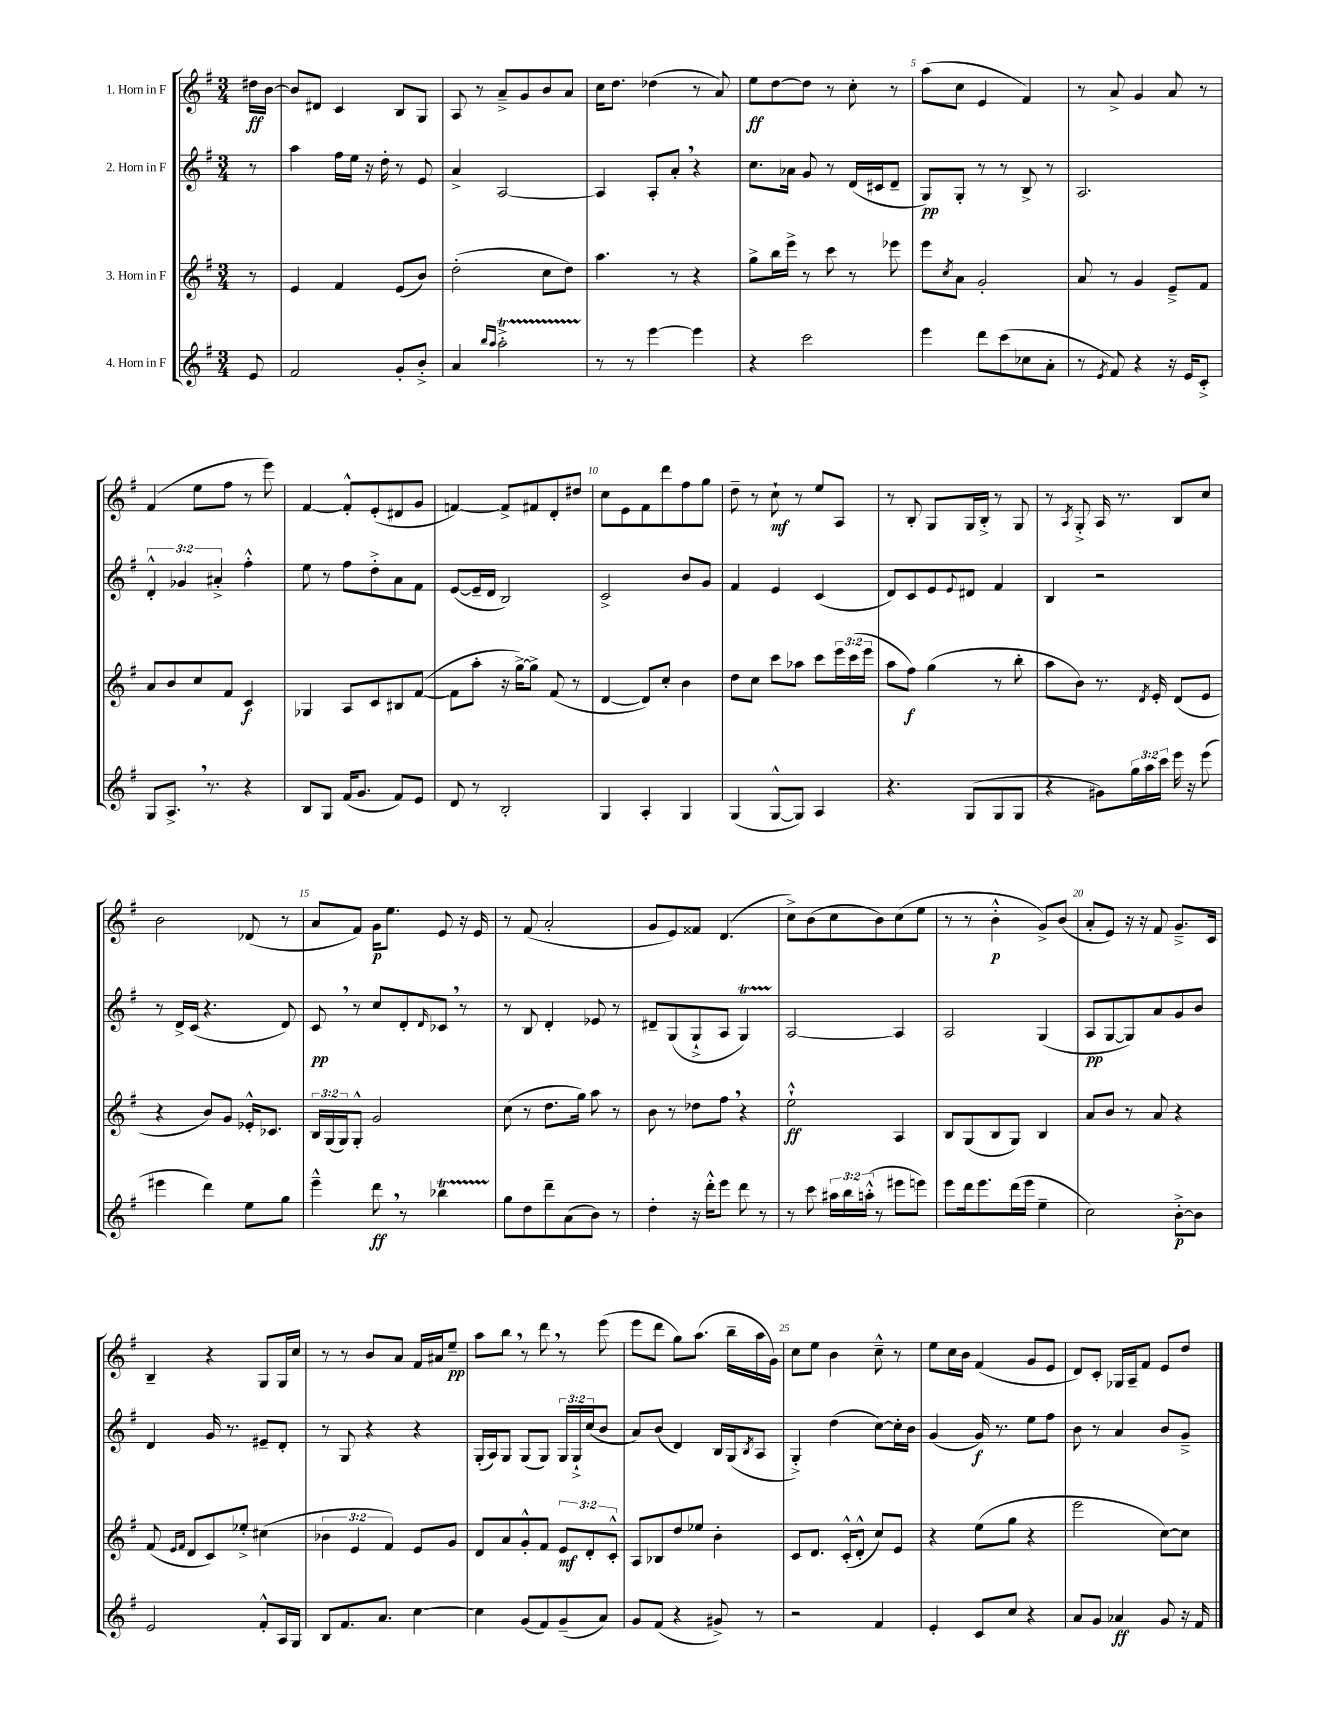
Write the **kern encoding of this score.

**kern	**dynam	**kern	**dynam	**kern	**dynam	**kern	**dynam
*part4	*part4	*part3	*part3	*part2	*part2	*part1	*part1
*staff4	*staff4	*staff3	*staff3	*staff2	*staff2	*staff1	*staff1
*I"4. Horn in F	*	*I"3. Horn in F	*	*I"2. Horn in F	*	*I"1. Horn in F	*
*clefG2	*	*clefG2	*	*clefG2	*	*clefG2	*
*k[f#]	*	*k[f#]	*	*k[f#]	*	*k[f#]	*
*M3/4	*	*M3/4	*	*M3/4	*	*M3/4	*
=	=	=	=	=	=	=	=
8e/	.	8r	.	8r	.	16dd#X\LL	ff
.	.	.	.	.	.	[16b\JJ	.
=1	=1	=1	=1	=1	=1	=1	=1
2f#/	.	4e/	.	4aa\	.	8b/L]	.
.	.	.	.	.	.	8d#X/J	.
.	.	4f#/	.	16ff#\LL	.	4c/	.
.	.	.	.	16ee\JJ	.	.	.
.	.	.	.	16r	.	.	.
.	.	.	.	16dd'\	.	.	.
8g'/L	.	(8e/L	.	8r	.	8B/L	.
8b'^/J	.	8b/J)	.	8e/	.	8G/J	.
=2	=2	=2	=2	=2	=2	=2	=2
4a/	.	(2dd'\	.	4a^/	.	8A/	.
.	.	.	.	.	.	8r	.
16qqbb/LL	.	.	.	.	.	.	.
16qqaa/JJ	.	.	.	.	.	.	.
2aaT'^\	.	.	.	[2A/	.	8a~^/L	.
.	.	.	.	.	.	8g/	.
.	.	8cc\L	.	.	.	8b/	.
.	.	8dd\J)	.	.	.	8a/J	.
=3	=3	=3	=3	=3	=3	=3	=3
8r	.	4.aa\	.	4A/]	.	16cc\KL	.
.	.	.	.	.	.	8.dd\J	.
8r	.	.	.	.	.	.	.
[4eee\	.	.	.	8A'/L	.	(4dd-X\	.
.	.	8r	.	8a',/J	.	.	.
4eee\]	.	4r	.	4r	.	8r	.
.	.	.	.	.	.	8a/)	.
=4	=4	=4	=4	=4	=4	=4	=4
4r	.	8gg^\L	.	8.cc\L	.	8ee\L	ff
.	.	16bb\L	.	.	.	[8dd\	.
.	.	16eee^\JJ	.	16a-X\Jk	.	.	.
2ccc\	.	8r	.	8g/	.	8dd\J]	.
.	.	8ccc\	.	8r	.	8r	.
.	.	8r	.	(16d/LL	.	8cc'\	.
.	.	.	.	16c#X/J	.	.	.
.	.	8eee-X\	.	8d~/J	.	8r	.
=5	=5	=5	=5	=5	=5	=5	=5
4eee\	.	8eee\L	.	8G/L)	pp	(8aa\L	.
.	.	8qcc/	.	.	.	.	.
.	.	8a\J	.	8G'/J	.	8cc\J	.
8ddd\L	.	2g'/	.	8r	.	4e/	.
(8ccc\	.	.	.	8r	.	.	.
8cc-X\	.	.	.	8B^/	.	4f#/)	.
8a'\J	.	.	.	8r	.	.	.
=6	=6	=6	=6	=6	=6	=6	=6
8r	.	8a/	.	2.A/	.	8r	.
8qe/	.	.	.	.	.	.	.
8f#/)	.	8r	.	.	.	8a^/	.
4r	.	4g/	.	.	.	4g/	.
16r	.	8e~^/L	.	.	.	8a/	.
16e/KL	.	.	.	.	.	.	.
8c'^/J	.	8f#/J	.	.	.	8r	.
!!LO:LB:g=z
=7	=7	=7	=7	=7	=7	=7	=7
8G/L	.	8a/L	.	6d'^^/	.	(4f#/	.
8.A^,/J	.	8b/	.	.	.	.	.
.	.	.	.	6g-X/	.	.	.
.	.	8cc/	.	.	.	8ee\L	.
8.r	.	.	.	.	.	.	.
.	.	.	.	6a#X'^/	.	.	.
.	.	8f#/J	.	.	.	8ff#\J	.
4r	.	4c/	f	4ff#'^^\	.	8r	.
.	.	.	.	.	.	8eee\)	.
=8	=8	=8	=8	=8	=8	=8	=8
8B/L	.	4G-X/	.	8ee\	.	[4f#/	.
8G/J	.	.	.	8r	.	.	.
(16f#/KL	.	8A/L	.	8ff#\L	.	8f#'^^/L]	.
8.g/J	.	.	.	.	.	.	.
.	.	8c/	.	8dd'^\	.	(8e'/	.
8f#/L)	.	8B#X/	.	8a\	.	8d#X/	.
8e/J	.	([8f#/J	.	8f#\J	.	8g/J	.
=9	=9	=9	=9	=9	=9	=9	=9
8d/	.	8f#\L]	.	([8e/L	.	[4fn/)	.
8r	.	8aa'\J	.	16e~/L]	.	.	.
.	.	.	.	16d/JJ	.	.	.
2B'/	.	16r	.	2B/)	.	8f^/L]	.
.	.	[16gg^\KL)	.	.	.	.	.
.	.	8gg^\J]	.	.	.	8f#X/	.
.	.	(8f#/	.	.	.	8d'/	.
.	.	8r	.	.	.	8dd#X/J	.
=10	=10	=10	=10	=10	=10	=10	=10
4G/	.	[4d/	.	2c^/	.	8cc\L	.
.	.	.	.	.	.	8e\	.
4A'/	.	8d/L])	.	.	.	8f#\	.
.	.	8cc'/J	.	.	.	8ddd\	.
4G/	.	4b\	.	8b/L	.	8ff#\	.
.	.	.	.	8g/J	.	8gg\J	.
=11	=11	=11	=11	=11	=11	=11	=11
(4G/	.	8dd\L	.	4f#/	.	8dd~\	.
.	.	8cc\J	.	.	.	8r	.
[8G^^/L	.	8ccc\L	.	4e/	.	8cc`\	mf
8G/J])	.	8aa-X\J	.	.	.	8r	.
4A/	.	8ccc\L	.	(4c/	.	8ee/L	.
.	.	24eee\L	.	.	.	8A/J	.
.	.	(24ccc\	.	.	.	.	.
.	.	24eee\JJ	.	.	.	.	.
=12	=12	=12	=12	=12	=12	=12	=12
4.r	.	8aa\L	.	8d/L)	.	8r	.
.	.	8ff#\J)	f	8c/	.	8B'/	.
.	.	(4gg\	.	8e/	.	8G/L	.
.	.	.	.	8qqe/	.	.	.
(8G/L	.	.	.	8d#X/J	.	16G/L	.
.	.	.	.	.	.	16B'^/JJ	.
8G/	.	8r	.	4f#/	.	8r	.
8G/J	.	8bb'\	.	.	.	8G/	.
=13	=13	=13	=13	=13	=13	=13	=13
4r	.	8aa\L	.	4B/	.	8r	.
.	.	.	.	.	.	8qA/	.
.	.	8b\J)	.	.	.	8G'^/	.
8g#X\L)	.	8.r	.	2r	.	16A/	.
.	.	.	.	.	.	8.r	.
24gg\L	.	.	.	.	.	.	.
24aa\	.	.	.	.	.	.	.
.	.	8qd/	.	.	.	.	.
.	.	16e'/	.	.	.	.	.
24ccc\JJ	.	.	.	.	.	.	.
16eee\	.	(8d/L	.	.	.	8B/L	.
16r	.	.	.	.	.	.	.
(8eee\	.	8e/J	.	.	.	8cc/J	.
!!LO:LB:g=z
=14	=14	=14	=14	=14	=14	=14	=14
4eee#X\	.	4r	.	8r	.	2b\	.
.	.	.	.	16d^/LL	.	.	.
.	.	.	.	(16c/JJ	.	.	.
4ddd\)	.	8b/L)	.	4.r	.	.	.
.	.	8g/J	.	.	.	.	.
8ee\L	.	16e-X'^^/KL	.	.	.	(8d-X/	.
.	.	8.c-X/J	.	.	.	.	.
8gg\J	.	.	.	8d/)	.	8r	.
=15	=15	=15	=15	=15	=15	=15	=15
4eee~^^\	.	24B/LL	.	8c,/	pp	8a/L	.
.	.	(24G/	.	.	.	.	.
.	.	24G/J)	.	.	.	.	.
.	.	8G'^^/J	.	8r	.	8f#/J)	.
8ddd,\	ff	2g/	.	8cc/L	.	16g\KL	p
.	.	.	.	.	.	8.ee\J	.
8r	.	.	.	8d'/	.	.	.
.	.	.	.	16qqd/	.	.	.
4bb-XT\	.	.	.	8c-X,/J	.	8e/	.
.	.	.	.	8r	.	16r	.
.	.	.	.	.	.	16e/	.
=16	=16	=16	=16	=16	=16	=16	=16
8gg\L	.	(8cc\	.	8r	.	8r	.
8dd\	.	8r	.	8B/	.	(8f#/	.
8ddd~\	.	8.dd\L	.	4d'/	.	2a'/	.
(8a\	.	.	.	.	.	.	.
.	.	16gg\Jk)	.	.	.	.	.
8b\J)	.	8aa\	.	8e-X/	.	.	.
8r	.	8r	.	8r	.	.	.
=17	=17	=17	=17	=17	=17	=17	=17
4dd'\	.	8b\	.	8d#X~/L	.	8g/L	.
.	.	8r	.	(8G/	.	8e/)	.
16r	.	8dd-X\L	.	8G`^/	.	8f##X/J	.
16ddd'^^\KL	.	.	.	.	.	.	.
8eee\J	.	8ff#,\J	.	8A/J	.	(4.d/	.
8ddd\	.	4r	.	4GT/)	.	.	.
8r	.	.	.	.	.	.	.
=18	=18	=18	=18	=18	=18	=18	=18
8r	.	2ee`^^\	ff	[2A/	.	8cc^\L)	.
8ccc\	.	.	.	.	.	(8b\	.
24aa#X\LL	.	.	.	.	.	8cc\	.
24bb\	.	.	.	.	.	.	.
(24aan'^^\JJ	.	.	.	.	.	.	.
8r	.	.	.	.	.	8b\)	.
8eee#X\L	.	4A/	.	4A/]	.	(8cc\	.
8eeen\J)	.	.	.	.	.	8ee\J	.
=19	=19	=19	=19	=19	=19	=19	=19
8eee\L	.	8B/L	.	2A/	.	8r	.
16ddd\k	.	(8G/	.	.	.	8r	.
8.eee\	.	.	.	.	.	.	.
.	.	8B/	.	.	.	4b'^^\	p
(16ddd\L	.	8G/J)	.	.	.	.	.
16eee\JJ	.	.	.	.	.	.	.
4ee~\	.	4B/	.	(4G/	.	8g^/L)	.
.	.	.	.	.	.	(8b/J	.
=20	=20	=20	=20	=20	=20	=20	=20
2cc\)	.	8a/L	.	8A/L	pp	8a'/L	.
.	.	8b/J	.	[8G/	.	8e/J)	.
.	.	8r	.	8G/])	.	16r	.
.	.	.	.	.	.	16r	.
.	.	8a/	.	8a/	.	8f#/	.
[8b'^\L	p	4r	.	8g/	.	8.g~^/L	.
8b\J]	.	.	.	8b/J	.	.	.
.	.	.	.	.	.	16c/Jk	.
!!LO:LB:g=z
=21	=21	=21	=21	=21	=21	=21	=21
2e/	.	(8f#/	.	4d/	.	4B~/	.
.	.	16qqe/LL	.	.	.	.	.
.	.	16qqf#/JJ	.	.	.	.	.
.	.	8d/L	.	.	.	.	.
.	.	8c/)	.	16g/	.	4r	.
.	.	.	.	8.r	.	.	.
.	.	8ee-X'^/J	.	.	.	.	.
8f#'^^/L	.	(4cc#X\	.	8e#X~/L	.	8G/L	.
16A/L	.	.	.	8d'/J	.	16G/L	.
16G/JJ	.	.	.	.	.	16cc/JJ	.
=22	=22	=22	=22	=22	=22	=22	=22
8B/L	.	6b-X\	.	8r	.	8r	.
8.f#/	.	.	.	8G/	.	8r	.
.	.	6e/	.	.	.	.	.
.	.	.	.	4r	.	8b/L	.
8.a/J	.	.	.	.	.	.	.
.	.	6f#/)	.	.	.	.	.
.	.	.	.	.	.	8a/J	.
[4cc\	.	8e/L	.	4r	.	16f#/LL	.
.	.	.	.	.	.	16a#X/J	.
.	.	8g/J	.	.	.	8ee~/J	pp
=23	=23	=23	=23	=23	=23	=23	=23
4cc\]	.	8d/L	.	(16G'/LL	.	8aa\L	.
.	.	.	.	16A/J)	.	.	.
.	.	8a/	.	8G/J	.	8bb,\J	.
(8g/L	.	8g'^^/	.	(8G/L	.	8r	.
8f#/)	.	8f#/J	.	8G/J)	.	8ddd,\	.
(8g~/	.	12e/L	mf	24G/LL	.	8r	.
.	.	.	.	24G`^/	.	.	.
.	.	12d'/	.	(24cc/J	.	.	.
8a/J)	.	.	.	8b/J	.	(8eee\	.
.	.	12c'^^/J	.	.	.	.	.
=24	=24	=24	=24	=24	=24	=24	=24
8g/L	.	8A/L	.	8a/L)	.	8eee\L	.
(8f#/J	.	8B-X/	.	(8b/J	.	8ddd\J	.
4r	.	8dd/	.	4d/)	.	8gg\L)	.
.	.	8ee-X/J	.	.	.	(8.aa\J	.
8g#X^/)	.	4b'\	.	16B/LL	.	.	.
.	.	.	.	(16G/J	.	16bb~\LL	.
.	.	.	.	8qB/	.	.	.
8r	.	.	.	8A/J	.	16aa\	.
.	.	.	.	.	.	16g\JJ)	.
=25	=25	=25	=25	=25	=25	=25	=25
2r	.	8c/L	.	4G'^/)	.	8cc\L	.
.	.	8.d/J	.	.	.	8ee\J	.
.	.	.	.	(4dd\	.	4b\	.
.	.	(16c'^^/KL	.	.	.	.	.
.	.	8d'^^/J	.	.	.	.	.
4f#/	.	8cc/L)	.	[8cc\L)	.	8cc~^^\	.
.	.	8e/J	.	16cc'\L]	.	8r	.
.	.	.	.	16b\JJ	.	.	.
=26	=26	=26	=26	=26	=26	=26	=26
4e'/	.	4r	.	(4g/	.	8ee\L	.
.	.	.	.	.	.	16cc\L	.
.	.	.	.	.	.	16b\JJ	.
8c/L	.	(8ee\L	.	16g/)	f	(4f#/	.
.	.	.	.	8.r	.	.	.
8cc/J	.	8gg\J	.	.	.	.	.
4r	.	4r	.	8ee\L	.	8g/L	.
.	.	.	.	8ff#\J	.	8e/J	.
=27	=27	=27	=27	=27	=27	=27	=27
8a/L	.	2eee\	.	8b\	.	8d/L)	.
8g/J	.	.	.	8r	.	8c'/J	.
4a-X/	ff	.	.	4a/	.	16G-X/LL	.
.	.	.	.	.	.	16A~/J	.
.	.	.	.	.	.	8f#/J	.
8g/	.	[8cc\L)	.	8b/L	.	8e/L	.
16r	.	8cc\J]	.	8g~^/J	.	8dd/J	.
16f#/	.	.	.	.	.	.	.
==	==	==	==	==	==	==	==
*-	*-	*-	*-	*-	*-	*-	*-
